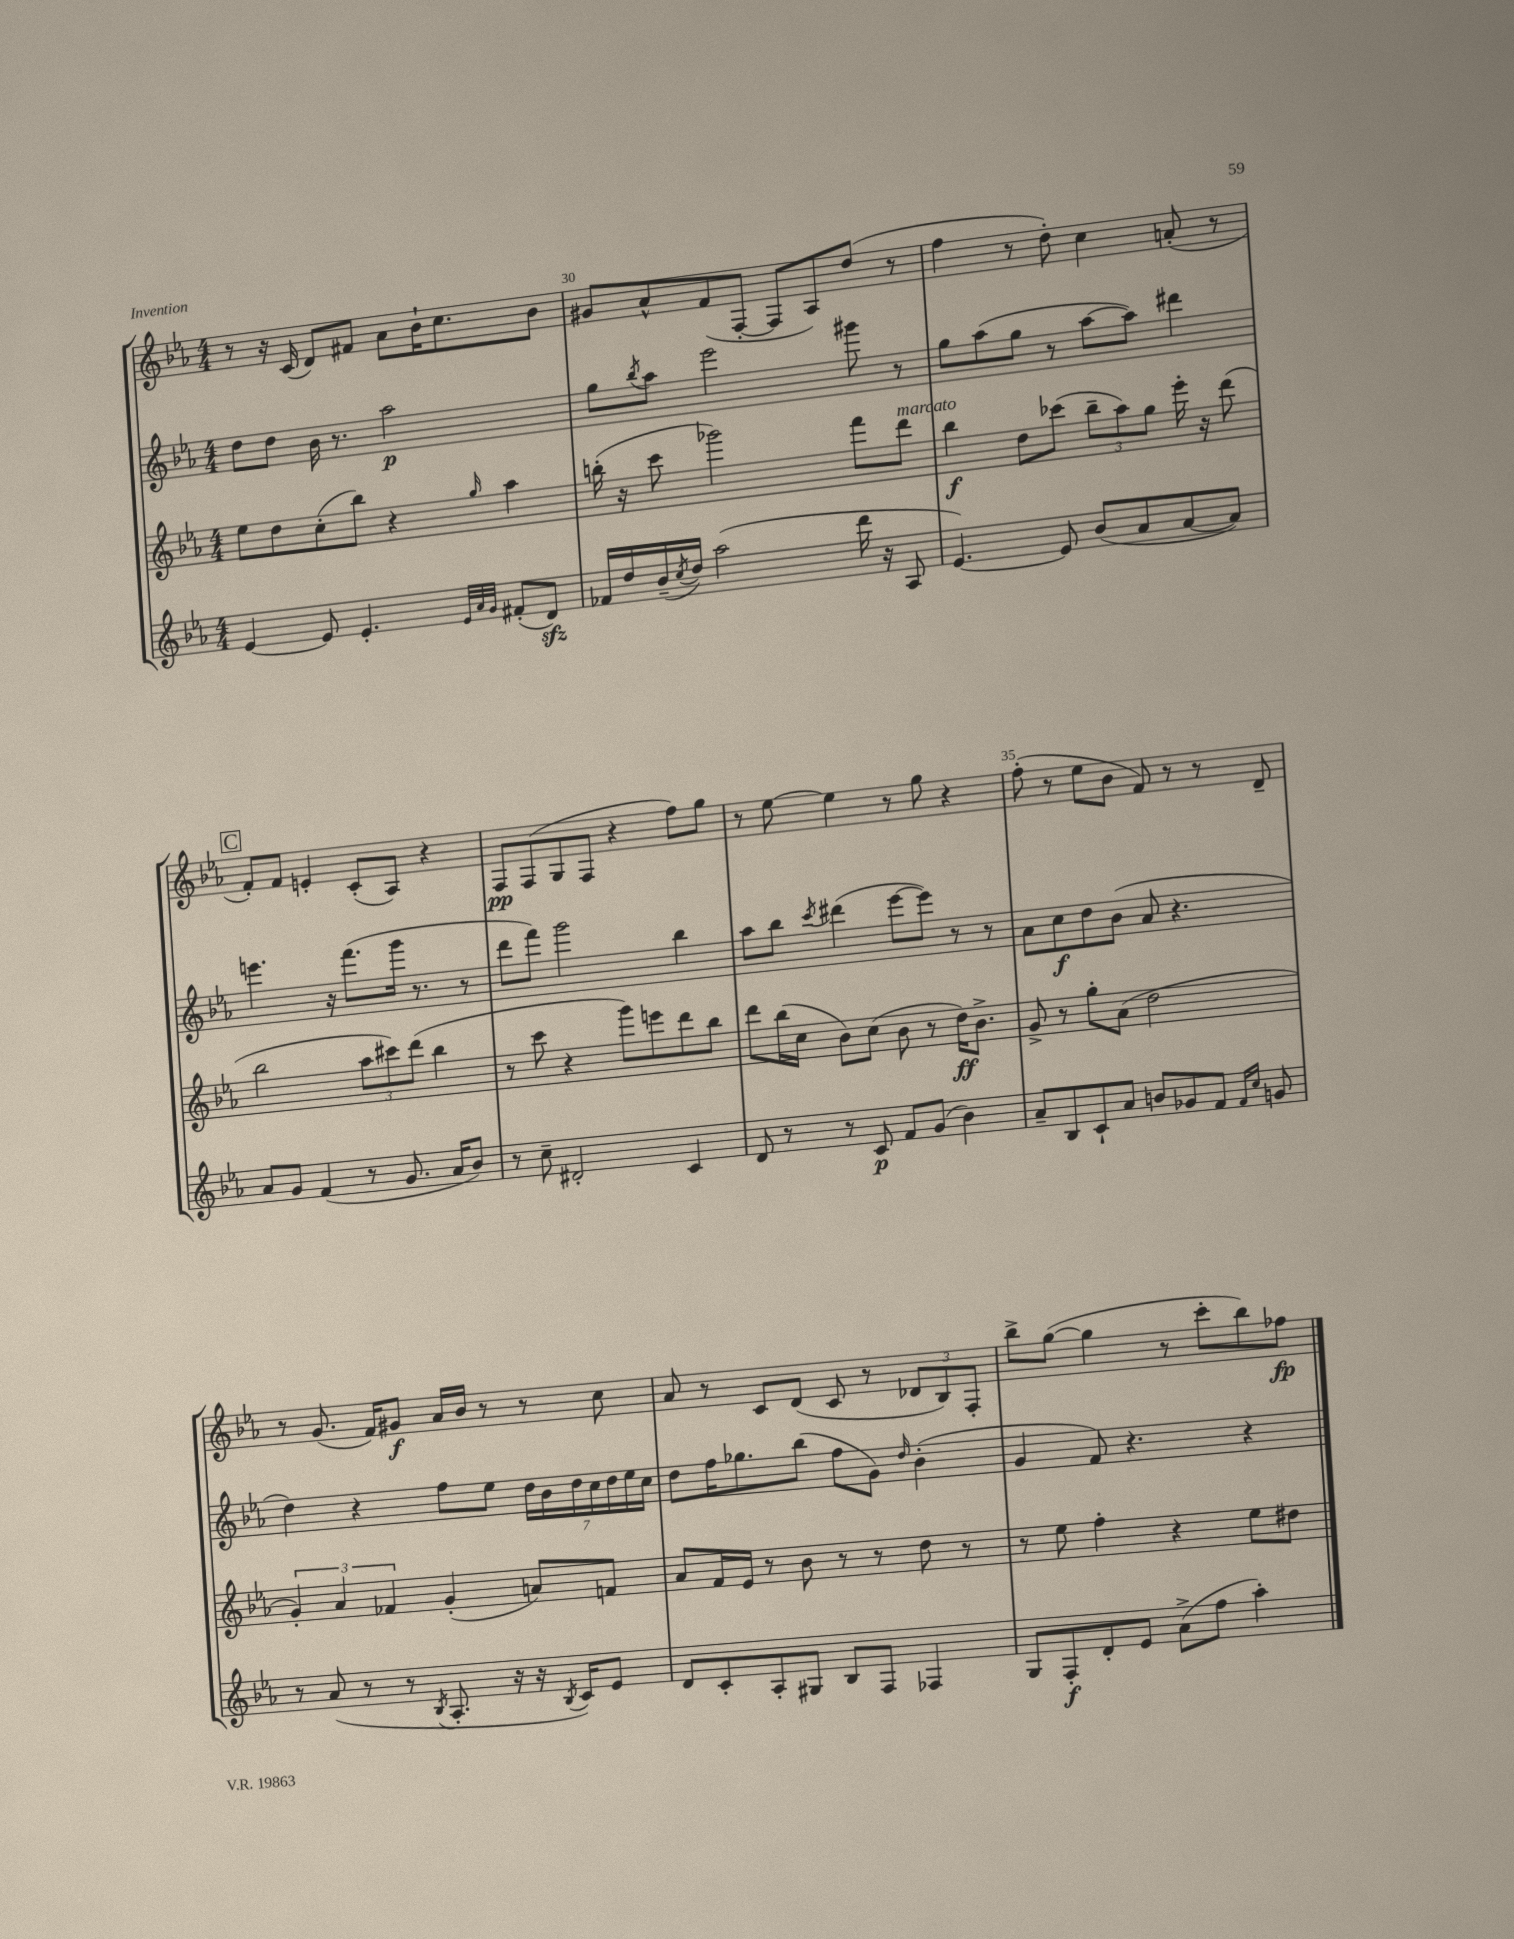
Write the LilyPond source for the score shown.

<<
\new StaffGroup <<
\new Staff = "s0" {
    \clef treble \key ees \major \numericTimeSignature \time 4/4
    r8 r16 c'16( d'8) fis'8 aes'8 bes'16-! c''8. bes'8 |
    gis'8 aes'8-^ f'8( f8~-. f8 aes8) d''8( r8 |
    f''4 r8 d''8-.) c''4 a'8-.( r8 |
    \mark \markup { \box "C" } f'8-.) f'8 e'4-. c'8-.( aes8) r4 |
    f8\pp f8( g8 f8 r4 f''8) g''8 |
    r8 ees''8~ ees''4 r8 g''8 r4 |
    f''8-.( r8 ees''8 bes'8 f'8) r8 r8 d'8-- |
    r8 g'8.( f'16) gis'8\f aes'16 bes'16 r8 r8 c''8 |
    aes'8 r8 c'8 d'8( c'8 r8 \tuplet 3/2 { des'8 bes8) f8-. } |
    bes''8-> g''8~( g''4 r8 c'''8-. bes''8) fes''8\fp \bar "|." |
}
\new Staff = "s1" {
    \clef treble \key ees \major \numericTimeSignature \time 4/4
    d''8 d''8 bes'16 r8. aes''2\p |
    g''8 \acciaccatura { bes''8 } aes''8 ees'''2 gis'''8 r8 |
    g''8 aes''8( g''8 r8 aes''8~ aes''8) dis'''4 |
    \mark \markup { \box "C" } e'''4. r16 f'''8.( g'''16 r8. r8 |
    d'''8 f'''8) g'''2 bes''4 |
    aes''8 bes''8 \acciaccatura { c'''8 } dis'''4( ees'''8~ ees'''8) r8 r8 |
    aes'8 c''8\f d''8 bes'8( aes'8 r4. |
    d''4) r4 f''8 ees''8 \tuplet 7/4 { d''16 bes'16 d''16 c''16 d''16 ees''16 c''16 } |
    d''8 f''16 ges''8. bes''8( f''8 g'8) \grace { d''16 } bes'4-.( |
    g'4 f'8) r4. r4 \bar "|." |
}
\new Staff = "s2" {
    \clef treble \key ees \major \numericTimeSignature \time 4/4
    ees''8 d''8 c''8-.( bes''8) r4 \grace { g''16 } aes''4 |
    b''16-.( r16 c'''8 ges'''2) f'''8 d'''8^\markup { \italic "marcato" } |
    bes''4\f d''8 ces'''8( \tuplet 3/2 { bes''8-- aes''8) g''8 } ees'''16-. r16 d'''8( |
    \mark \markup { \box "C" } bes''2 \tuplet 3/2 { aes''8 cis'''8) d'''8( } bes''4 |
    r8 c'''8 r4 g'''8) e'''8 d'''8 bes''8 |
    d'''8 bes''16( c''16 bes'8) c''8( bes'8 r8 d''16\ff) bes'8.-> |
    g'8-> r8 g''8-. aes'8( d''2 |
    \tuplet 3/2 { g'4-.) aes'4 fes'4 } g'4-.( a'8) f'8 |
    aes'8 f'16 ees'16 r8 bes'8 r8 r8 d''8 r8 |
    r8 ees''8 f''4-. r4 ees''8 dis''8 \bar "|." |
}
\new Staff = "s3" {
    \clef treble \key ees \major \numericTimeSignature \time 4/4
    ees'4~ ees'8 ees'4.-. \grace { ees'32 aes'32 g'32 } fis'8-.( d'8\sfz) |
    fes'16 d''16 bes'16--( \acciaccatura { c''8 } d''16) aes''2( d'''16 r16 aes8 |
    ees'4.~) ees'8 bes'8( aes'8 aes'8~ aes'8) |
    \mark \markup { \box "C" } aes'8 g'8 f'4( r8 g'8. aes'16 bes'8) |
    r8 c''8-- dis'2-. c'4 |
    d'8 r8 r8 c'8\p f'8 g'8( bes'4) |
    aes'8-- bes8 c'8-! aes'8 b'8 ges'8 f'8 \grace { f'16 c''16 } g'8 |
    r8 aes'8( r8 r8 \acciaccatura { bes8 } aes8.-. r16 r16 \acciaccatura { bes8 } c'16) ees'8 |
    d'8 c'8-. aes8-. gis8 bes8 f8 fes4 |
    g8 f8-.\f d'8-. ees'8 aes'8->( f''8 aes''4-.) \bar "|." |
}
>>
>>
\layout { \context { \Score currentBarNumber = #29 \override BarNumber.break-visibility = ##(#f #t #t) barNumberVisibility = #(every-nth-bar-number-visible 5) } }
